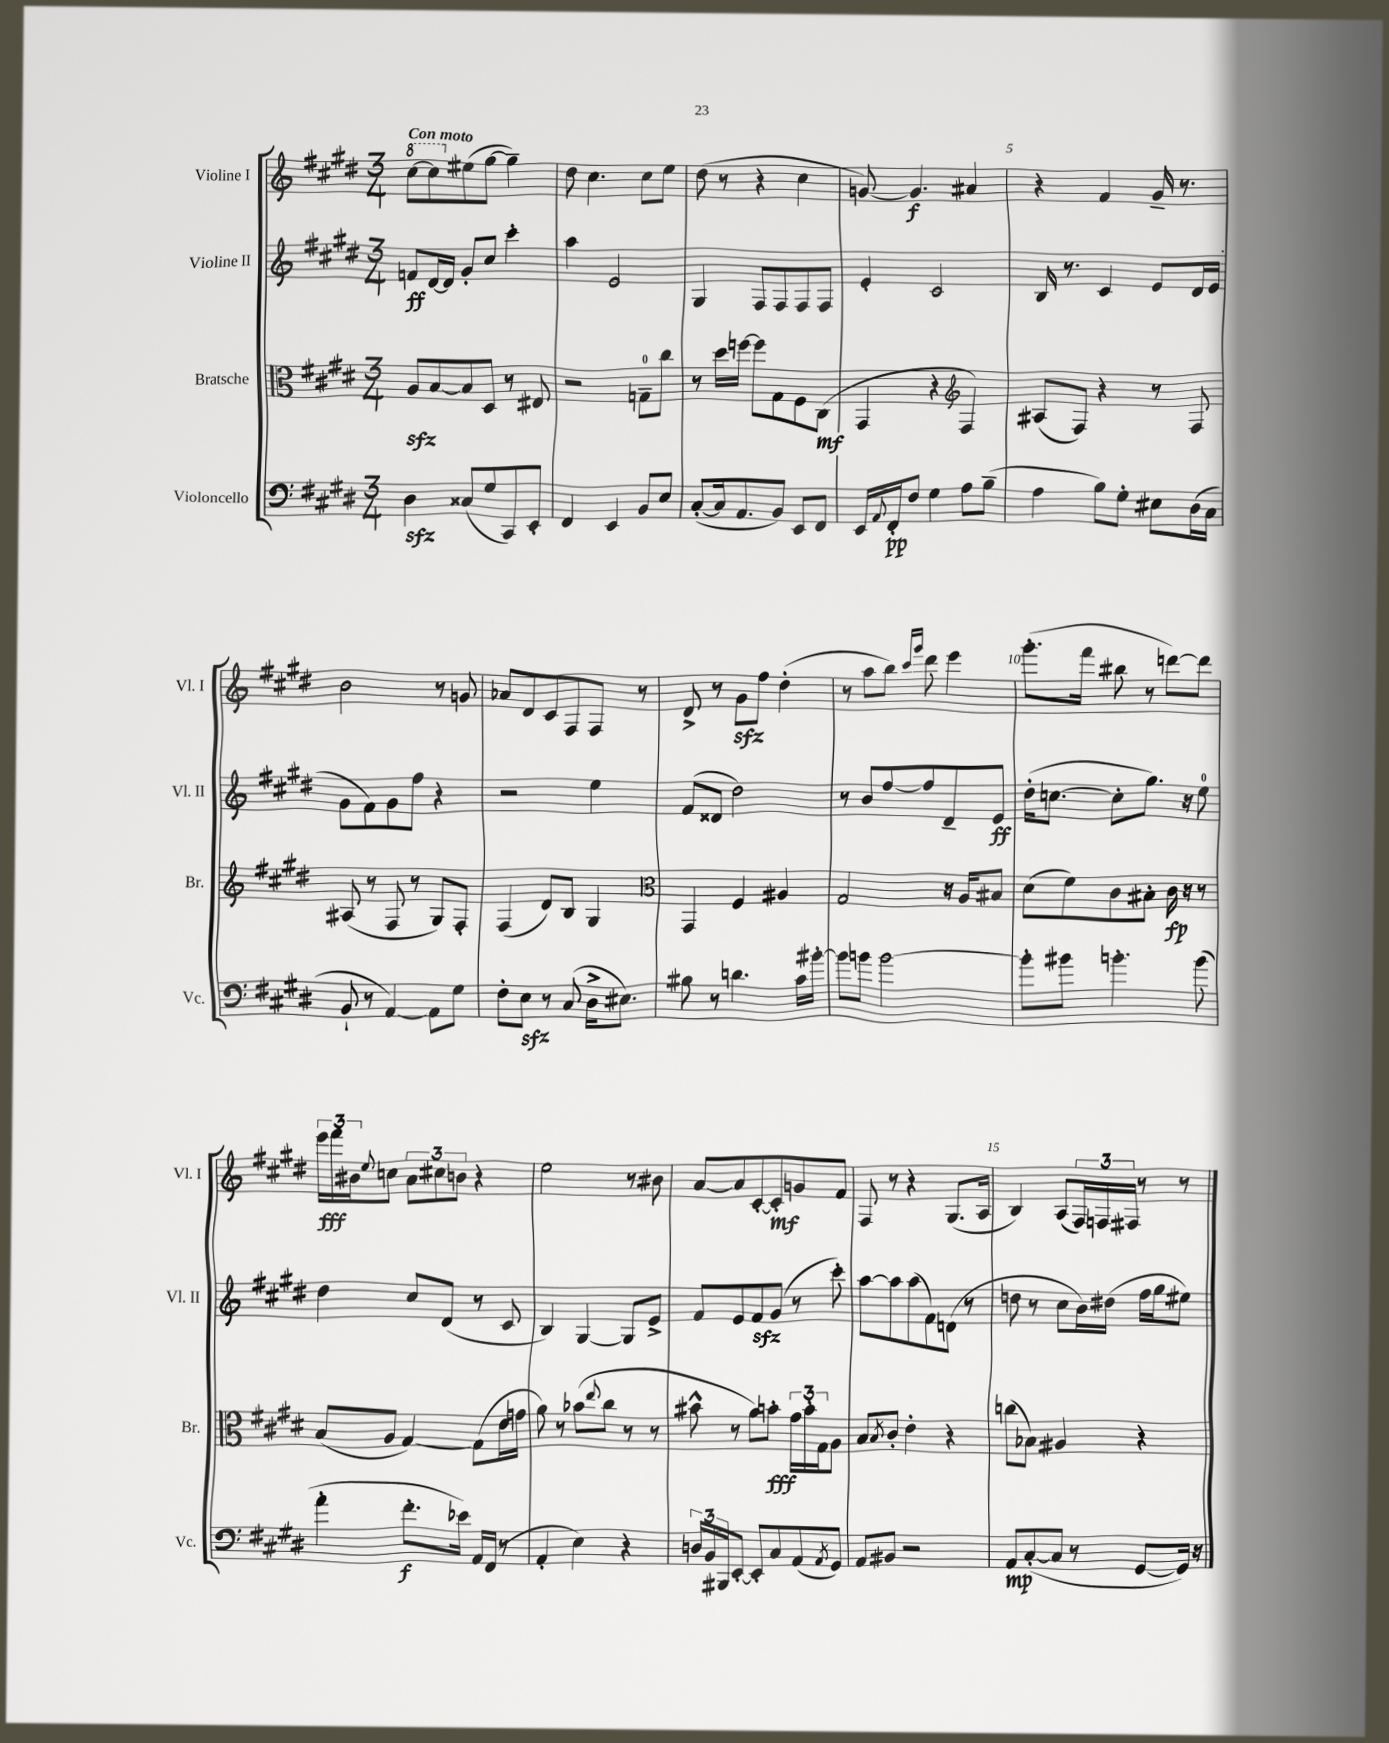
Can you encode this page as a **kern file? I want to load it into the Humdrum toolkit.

**kern	**dynam	**kern	**dynam	**kern	**dynam	**kern	**dynam
*part4	*part4	*part3	*part3	*part2	*part2	*part1	*part1
*staff4	*staff4	*staff3	*staff3	*staff2	*staff2	*staff1	*staff1
*I"Violoncello	*	*I"Bratsche	*	*I"Violine II	*	*I"Violine I	*
*I'Vc.	*	*I'Br.	*	*I'Vl. II	*	*I'Vl. I	*
*clefF4	*	*clefC3	*	*clefG2	*	*clefG2	*
*k[f#c#g#d#]	*	*k[f#c#g#d#]	*	*k[f#c#g#d#]	*	*k[f#c#g#d#]	*
*M3/4	*	*M3/4	*	*M3/4	*	*M3/4	*
*	*	*	*	*	*	*8va	*
=1	=1	=1	=1	=1	=1	=1	=1
!	!	!	!	!	!	!LO:TX:a:B:t=Con moto	!
4D#zz\	.	8Azz/L	.	8fn/L	ff	[8ccc#\L	.
.	.	[8B/	.	[16d#/L	.	8ccc#\]	.
.	.	.	.	16d#/JJ]	.	.	.
*	*	*	*	*	*	*X8va	*
(8C##X/L	.	8B/]	.	8g#'/L	.	(8ee#X\	.
8G#/	.	8D#/J	.	8cc#/J	.	[8gg#\J	.
8CC#/)	.	8r	.	4ccc#'\	.	4gg#~\])	.
8EE'/J	.	8E#X/	.	.	.	.	.
=2	=2	=2	=2	=2	=2	=2	=2
4FF#/	.	2r	.	4aa\	.	8dd#\	.
.	.	.	.	.	.	4.cc#\	.
4EE/	.	.	.	2e/	.	.	.
8BB/L	.	8Gn~\L	.	.	.	8cc#\L	.
8E/J	.	8cc#\J	.	.	.	8ee\J	.
=3	=3	=3	=3	=3	=3	=3	=3
([8C#'/L	.	8r	.	4G#/	.	(8dd#\	.
16C#/k]	.	16dd#\LL	.	.	.	8r	.
8.AA/	.	[16ffn\JJ	.	.	.	.	.
.	.	8ff\L]	.	8F#/L	.	4r	.
8BB/J)	.	8G#\	.	8F#/	.	.	.
8EE/L	.	8F#\	.	8F#/	.	4cc#\	.
8FF#/J	.	(8C#\J	mf	8F#/J	.	.	.
=4	=4	=4	=4	=4	=4	=4	=4
16EE/LL	.	4GG#/	.	4e'/	.	[8gn/)	.
8qqAA/	.	.	.	.	.	.	.
16FF#'/J	pp	.	.	.	.	.	.
8F#/J	.	.	.	.	.	4.g/]	f
4G#\	.	4r	.	2c#/	.	.	.
*	*	*clefG2	*	*	*	*	*
8A\L	.	4F#/)	.	.	.	4a#X/	.
(8B~\J	.	.	.	.	.	.	.
=5	=5	=5	=5	=5	=5	=5	=5
4A\	.	(8A#X/L	.	16B/	.	4r	.
.	.	.	.	8.r	.	.	.
.	.	8F#/J)	.	.	.	.	.
8B\L)	.	4r	.	4c#/	.	4f#/	.
8G#'\J	.	.	.	.	.	.	.
8E#X\L	.	8r	.	8e/L	.	16g#~/	.
.	.	.	.	.	.	8.r	.
(16D#\L	.	8F#/	.	16d#/L	.	.	.
16C#\JJ	.	.	.	(16e/JJ	.	.	.
!!LO:LB:g=z
=6	=6	=6	=6	=6	=6	=6	=6
8BB`/	.	(8A#X/	.	8g#\L	.	2b\	.
8r	.	8r	.	8f#\)	.	.	.
[4AA/)	.	8F#/	.	8g#\	.	.	.
.	.	8r	.	8ff#\J	.	.	.
8AA\L]	.	8G#/L)	.	4r	.	8r	.
8G#\J	.	8F#'/J	.	.	.	8gn/	.
=7	=7	=7	=7	=7	=7	=7	=7
8F#'\L	.	(4F#/	.	2r	.	8a-X/L	.
8Ezz\J	.	.	.	.	.	8d#/	.
8r	.	8d#/L)	.	.	.	8c#/	.
(8C#/	.	8B/J	.	.	.	8F#/	.
16D#^\KL	.	4G#/	.	4ee\	.	8F#/J	.
8.E#X\J)	.	.	.	.	.	.	.
.	.	.	.	.	.	8r	.
=8	=8	=8	=8	=8	=8	=8	=8
*	*	*clefC3	*	*	*	*	*
8B#X\	.	4GG#/	.	(8f#/L	.	8d#^/	.
8r	.	.	.	8d##X/J	.	8r	.
4.dn\	.	4F#/	.	2dd#\)	.	8g#zz\L	.
.	.	.	.	.	.	8ff#\J	.
.	.	4A#X/	.	.	.	(4dd#'\	.
16c#\LL	.	.	.	.	.	.	.
[16b#X'\JJ	.	.	.	.	.	.	.
=9	=9	=9	=9	=9	=9	=9	=9
8b#\L]	.	2G#/	.	8r	.	8r	.
8bn\J	.	.	.	8b/L	.	8aa\L	.
[2b\	.	.	.	[8ff#/	.	8bb\J)	.
.	.	.	.	.	.	16qqccc#/LL	.
.	.	.	.	.	.	16qqggg#/JJ	.
.	.	.	.	8ff#/]	.	8ddd#\	.
.	.	16r	.	8d#~/	.	4eee\	.
.	.	16A/KL	.	.	.	.	.
.	.	8B#X/J	.	8e/J	ff	.	.
=10	=10	=10	=10	=10	=10	=10	=10
8b'\L]	.	(8d#\L	.	(16dd#'\KL	.	(8.ggg#'\L	.
.	.	.	.	[8.ccn\J	.	.	.
8b#X\J	.	8f#\)	.	.	.	.	.
.	.	.	.	.	.	16fff#\Jk	.
4.bn'\	.	8c#\	.	8cc'\L]	.	8bb#X\	.
.	.	8B#X'\J	.	8.gg#\J)	.	8r	.
.	.	16c#\	fp	.	.	[8dddn\L)	.
.	.	16r	.	16r	.	.	.
(8b\	.	8r	.	8ee\	.	8ddd\J]	.
!!LO:LB:g=z
=11	=11	=11	=11	=11	=11	=11	=11
4a'\	.	(8B/L	.	4dd#\	.	24eee\LL	fff
.	.	.	.	.	.	24fff#\	.
.	.	.	.	.	.	24b#X\J	.
.	.	.	.	.	.	8qqee/	.
.	.	8A/J	.	.	.	8ccn\J	.
8.f#'\L	f	[4G#/)	.	8cc#/L	.	12a\L	.
.	.	.	.	.	.	12cc#X\	.
.	.	.	.	(8d#/J	.	.	.
.	.	.	.	.	.	12bn\J	.
16e-X\Jk)	.	.	.	.	.	.	.
16AA/LL	.	(8G#\L]	.	8r	.	4r	.
(16FF#/JJ	.	.	.	.	.	.	.
8r	.	16e\L	.	8c#/	.	.	.
.	.	16gn\JJ	.	.	.	.	.
=12	=12	=12	=12	=12	=12	=12	=12
4AA'/	.	8a\)	.	4B/)	.	2ee\	.
.	.	8r	.	.	.	.	.
4E\)	.	(8b-X\L	.	[4G#/	.	.	.
.	.	8qqee/	.	.	.	.	.
.	.	8cc#\J	.	.	.	.	.
4r	.	8r	.	8G#/L]	.	8r	.
.	.	8r	.	8e^/J	.	8b#X\	.
=13	=13	=13	=13	=13	=13	=13	=13
24Dn/LL	.	8b#X^^\	.	8f#/L	.	[8a/L	.
24BB/	.	.	.	.	.	.	.
24BBB#X/J	.	.	.	.	.	.	.
[8EE'/J	.	8r	.	8e/	.	8a/]	.
8EE'/L]	.	8a\L)	.	8f#zz/	.	[8c#'/	.
8C#/	.	8bn'\J	fff	(8g#/J	.	8c#'/]	mf
(8AA/	.	24g#\LL	.	8r	.	8gn/	.
.	.	24b'\	.	.	.	.	.
.	.	24G#\J	.	.	.	.	.
8qAA/	.	.	.	.	.	.	.
8GG#/J)	.	8A\J	.	8ccc#'\)	.	8f#/J	.
=14	=14	=14	=14	=14	=14	=14	=14
8AA/L	.	8B/L	.	[8aa\L	.	8F#/	.
.	.	8qB/	.	.	.	.	.
8BB#X/J	.	8c#'/J	.	8aa\]	.	8r	.
2r	.	4e'\	.	(8aa\	.	4r	.
.	.	.	.	8f#\)	.	.	.
.	.	4r	.	(8dn\J	.	(8.G#/L	.
.	.	.	.	8r	.	.	.
.	.	.	.	.	.	16A/Jk	.
=15	=15	=15	=15	=15	=15	=15	=15
8AA/L	mp	(8ccn\L	.	8ddn\	.	4B/)	.
([8C#'/	.	8B-X\J)	.	8r	.	.	.
8C#/J]	.	4A#X/	.	8cc#\L	.	(8A/L	.
8r	.	.	.	16b\L)	.	24F#/L)	.
.	.	.	.	.	.	24Fn/	.
.	.	.	.	(16dd#X\JJ	.	.	.
.	.	.	.	.	.	24F#X/JJ	.
[8GG#/L	.	4r	.	16ff#\LL	.	8r	.
.	.	.	.	16gg#\J	.	.	.
16GG#/Jk])	.	.	.	8ee#X\J)	.	8r	.
16r	.	.	.	.	.	.	.
==	==	==	==	==	==	==	==
*-	*-	*-	*-	*-	*-	*-	*-
